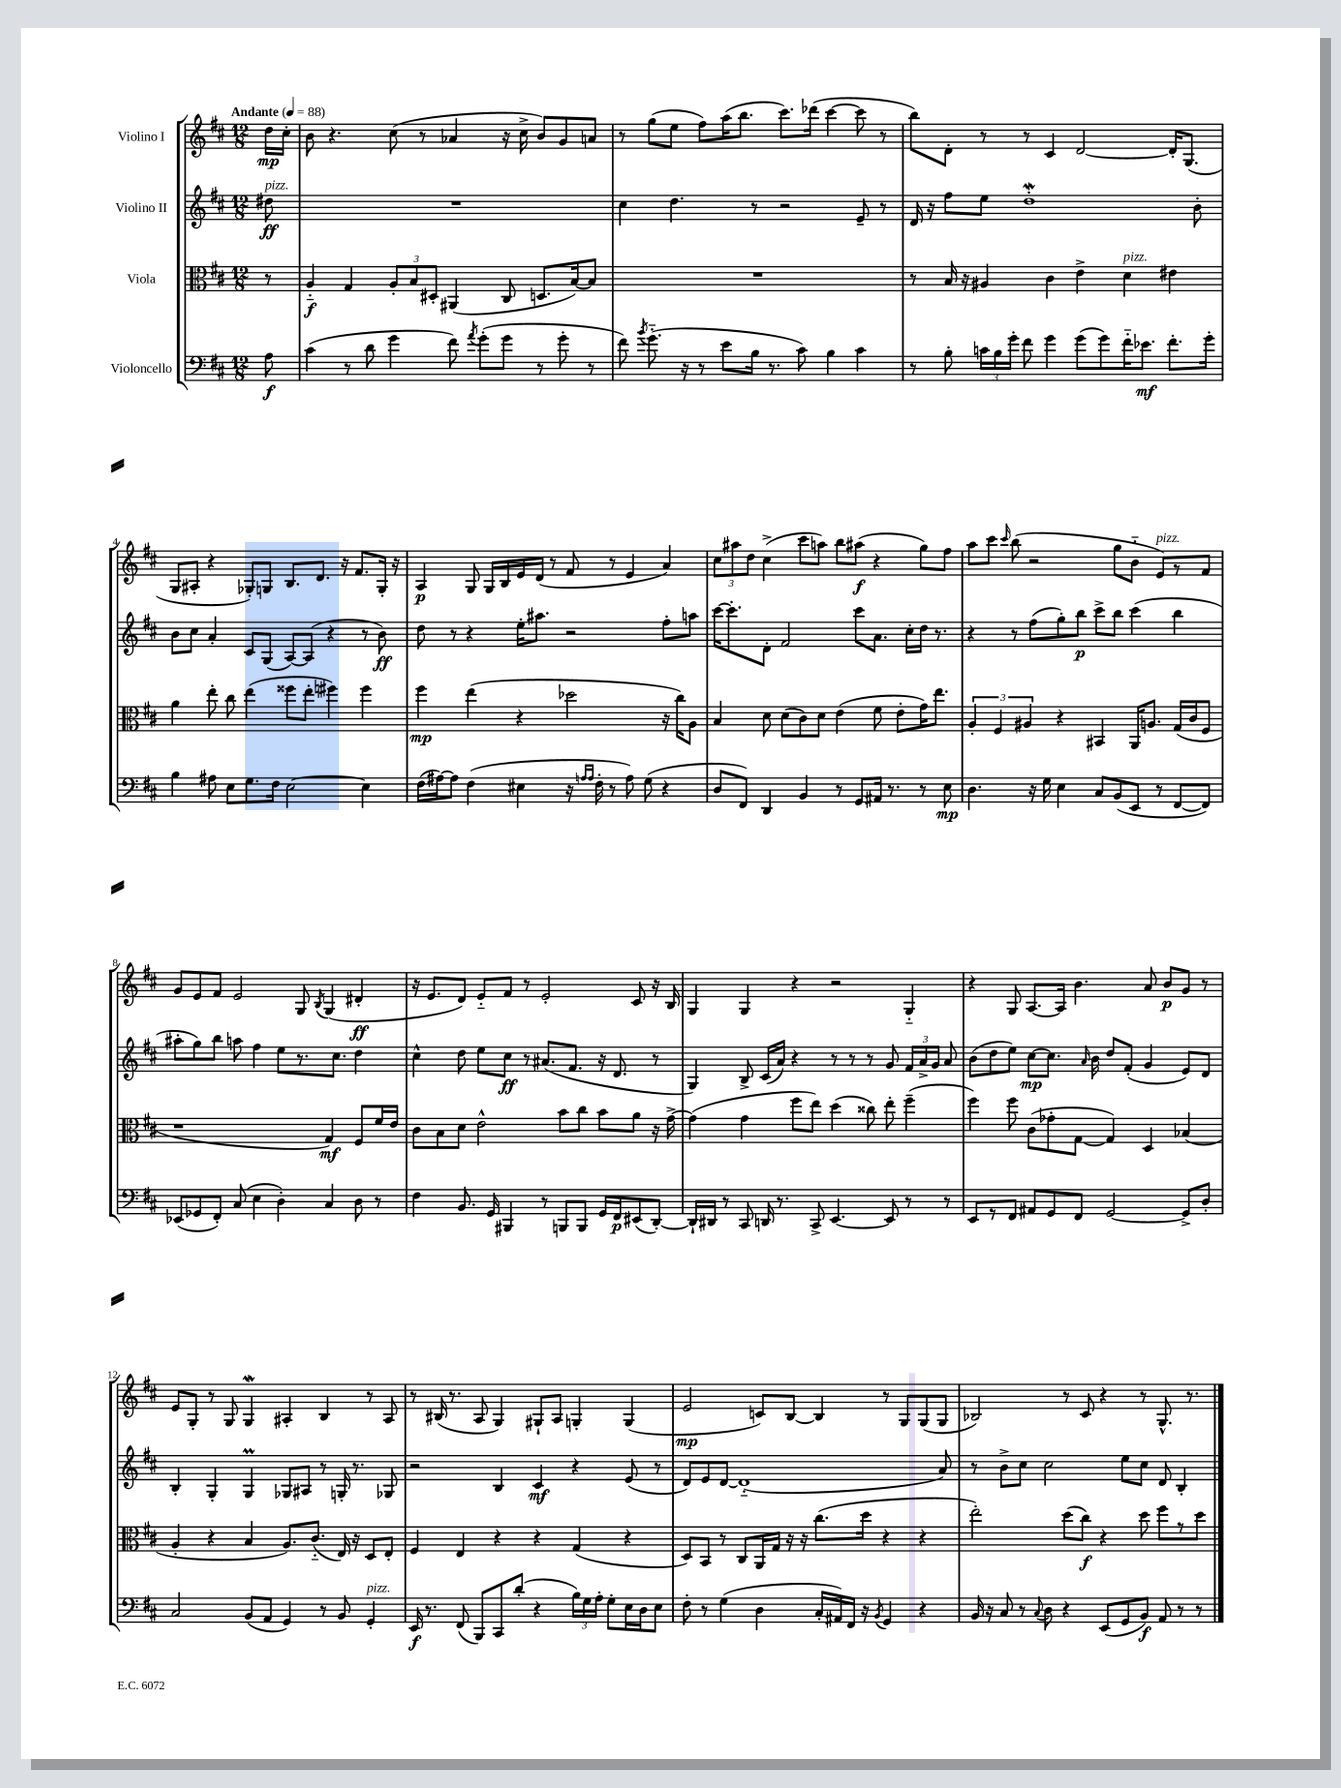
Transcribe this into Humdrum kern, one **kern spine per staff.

**kern	**kern	**kern	**kern
*staff4	*staff3	*staff2	*staff1
*clefF4	*clefC3	*clefG2	*clefG2
*k[f#c#]	*k[f#c#]	*k[f#c#]	*k[f#c#]
*M12/8	*M12/8	*M12/8	*M12/8
*MM88	*MM88	*MM88	*MM88
8A	8r	8dd#	16dd
.	.	.	16cc#'
=	=	=	=
(4c#	4A'~	1.r	8b
.	.	.	4.r
8r	4G	.	.
8d	.	.	.
4g	12A'	.	(8cc#
.	12B	.	.
.	.	.	8r
.	12D#'	.	.
8f#)	(4AA#	.	4a-
8qa	.	.	.
(8g'	.	.	.
8g	8C#	.	16r
.	.	.	16cc#^
8r	8.D	.	8b)
8g'	.	.	8g
.	[16B)	.	.
8r	8B]	.	8a
=	=	=	=
8f#)	1.r	4cc#	8r
8qb	.	.	.
(8.g'~	.	.	(8gg
.	.	4.dd	8ee
16r	.	.	.
8r	.	.	8ff#)
8e	.	.	(16aa
.	.	.	8.bb
16B	.	8r	.
8.r	.	.	.
.	.	2r	8.ccc#)
8c#)	.	.	.
.	.	.	(16ddd-
4B	.	.	[4ccc#
4c#	.	8e~	8ccc#]
.	.	8r	8r
=	=	=	=
8r	8r	16d	8bb)
.	.	16r	.
8B'	16B	8ff#	8d'
.	16r	.	.
24c	4A#	8ee	8r
24B	.	.	.
24g'	.	.	.
8f#	.	1dd'	8r
4g	4c#	.	4c#
(8g	4e^	.	[2d
8g)	.	.	.
16f#'~	4d	.	.
8.e-	.	.	.
8.f#'	4e#	.	16d']
.	.	.	(8.G
.	.	8b'	.
16g'	.	.	.
=	=	=	=
4B	4a	8b	8G
.	.	8cc#	8A#'
8A#	8ee'	4a'	4r
8E	8cc#	.	.
8.G	(4ee	8c#	8G-')
.	.	(8G	8G
16F#	.	.	.
[2E	8ff##	[8A)	8.B
.	8ee'	(8A]	.
.	.	.	8.d
.	4ff#)	4r	.
.	.	.	16r
.	.	.	8.f#
4E]	4ff#	8r	.
.	.	8b)	16G'
.	.	.	16r
=	=	=	=
(16F#	4ff#	8dd	4A
[16A#)	.	.	.
8A#]	.	8r	.
(4F#	(4ee	4r	8G
.	.	.	16G
.	.	.	16B
4E#	4r	16ee'	16e
.	.	8.aa#	(16d
.	.	.	8r
16r	2dd-	2r	8f#
16qqA	.	.	.
16qqA	.	.	.
16F#'	.	.	.
8r	.	.	8r
8A)	.	.	4e
(8G	.	.	.
4r	16r	8ff#'	4a)
.	16cc#)	.	.
.	8A	8aa	.
=	=	=	=
8D	4B	[16ccc#	12cc#
.	.	8.ccc#']	.
.	.	.	12aa#
8FF#)	.	.	.
.	.	.	12dd
4DD	8d	8d'	(4cc#^
.	(8d	2f#	.
4BB	8c#)	.	8ccc#
.	8d	.	8aa)
8r	(4e	.	8bb
8GG	.	8ccc#	(8aa#
16AA#	8f#	8.a	4r
8.r	.	.	.
.	8e'	.	.
.	.	16cc#'	.
8r	16g)	16dd	8gg)
.	8.ee	8.r	.
8E	.	.	8ff#
=	=	=	=
4.D	6A'	4r	8aa
.	.	.	8ccc#
.	6F#	.	.
.	.	.	16qqccc#
.	.	8r	(8bb
.	6A#	.	.
16r	.	(8ff#	2r
16G	.	.	.
4E	4r	8gg')	.
.	.	8bb	.
8C#	4BB#	8ccc#^	.
(8BB	.	8bb	8gg
8EE	16AA	(4ccc#	8b'~
.	8.A	.	.
8r	.	.	8e)
[8FF#	(16G	4bb	8r
.	16c#	.	.
8FF#])	8F#	.	8f#
=	=	=	=
(8EE-	1r	8aa#'	8g
8GG-	.	8gg)	8e
8FF#')	.	8bb	8f#
(8C#	.	8aa	2e
4E	.	4ff#	.
4D')	.	8ee	.
.	.	8.r	8G
.	.	.	8qB
4C#	4G)	.	(4G
.	.	8.cc#	.
8D	8F#	4dd	4d#'
8r	16f#	.	.
.	16e	.	.
=	=	=	=
4F#	8c#	4cc#^^	16r
.	.	.	8.e
.	8B	.	.
8.BB	8d	8dd	8d)
.	2e^^	8ee	8e'~
16GG	.	.	.
4BBB#	.	8cc#	8f#
.	.	8r	8r
8r	.	(8.a#	2e'
8BBB	8b	.	.
.	.	8.f#	.
8BBB	8cc#	.	.
16GG	8b	16r	.
16FF#	.	8.d	.
(8EE#	8a	.	8c#
[8DD')	16r	8r	16r
.	[16g^	.	16B
=	=	=	=
16DD`]	(4g]	4G)	4G
16DD#	.	.	.
8r	.	.	.
8CC#	4g	8B^	4G
16DD	.	(16c#	.
8.r	.	16a)	.
.	8ff#	4r	4r
8CC#^	8ee)	.	.
[4.EE	(4dd	8r	2r
.	.	8r	.
.	8cc##)	8r	.
8EE]	8ee'	8g	.
8r	(4ff#~	24f#	4G'~
.	.	24a^	.
.	.	24g	.
8r	.	8a	.
=	=	=	=
8EE	4ff#)	(8b	4r
8r	.	8dd	.
8FF#	8ff#	8ee)	8G
8AA#	(8c#	[8cc#	[8.A
8GG	8g-'	8.cc#]	.
.	.	.	16A]
8FF#	[8G	.	4.b
.	.	16qqa	.
.	.	16b	.
[2GG	4G])	8dd	.
.	.	(8f#'	.
.	4D	4g	8a
.	.	.	8b
8GG^]	(4B-	8e)	8g
8D'	.	8d	8r
=	=	=	=
2C#	4A'	4B'	8e
.	.	.	8G'
.	4r	4G'	8r
.	.	.	8G
(8BB	4B	4G	4G
8AA	.	.	.
4GG)	8.A)	8G-	4A#'
.	.	8A#	.
.	(8.c#'~	.	.
8r	.	8r	4B
8BB	16E)	16G'	.
.	16r	8.r	.
4GG'	8D	.	8r
.	8E'	8G-	8A#
=	=	=	=
16EE	4F#	2r	8r
8.r	.	.	.
.	.	.	(16B#
.	.	.	8.r
(8FF#	4E	.	.
8BBB)	.	.	8A
8CC#	4r	4B	4G)
(8d'	.	.	.
4r	4r	4c#	8G#`
.	.	.	8A
24B)	(4G	4r	4G'
24G	.	.	.
24A'	.	.	.
8G'	.	.	.
16E	4r	(8e	(4G
16D	.	.	.
8E	.	8r	.
=	=	=	=
8F#'	8D)	8d)	2e
8r	8BB	8e	.
(4G	8r	[8d	.
.	8C#	(1d'~]	.
4D	16AA	.	8c)
.	16G	.	.
.	16r	.	[8B
.	16r	.	.
16C#'	(8.cc#	.	4B]
16AA#)	.	.	.
16FF#	.	.	.
16r	16dd	.	.
8qBB	.	.	.
4GG	4r	.	8r
.	.	.	8G
4r	4r	.	(8G
.	.	8a)	8G
=	=	=	=
16BB	2ee')	8r	2B-)
16r	.	.	.
8C#	.	8b^	.
8r	.	8cc#	.
8qqC#	.	.	.
8D	.	2cc#	.
4r	(8dd	.	8r
.	8cc#)	.	8c#
(8EE	4r	.	4r
8GG	.	8ee	.
8BB)	8dd	8cc#	8r
8AA	8ff#	8d	8.G^^
8r	8r	4B'	.
.	.	.	8.r
8r	8dd	.	.
==	==	==	==
*-	*-	*-	*-
